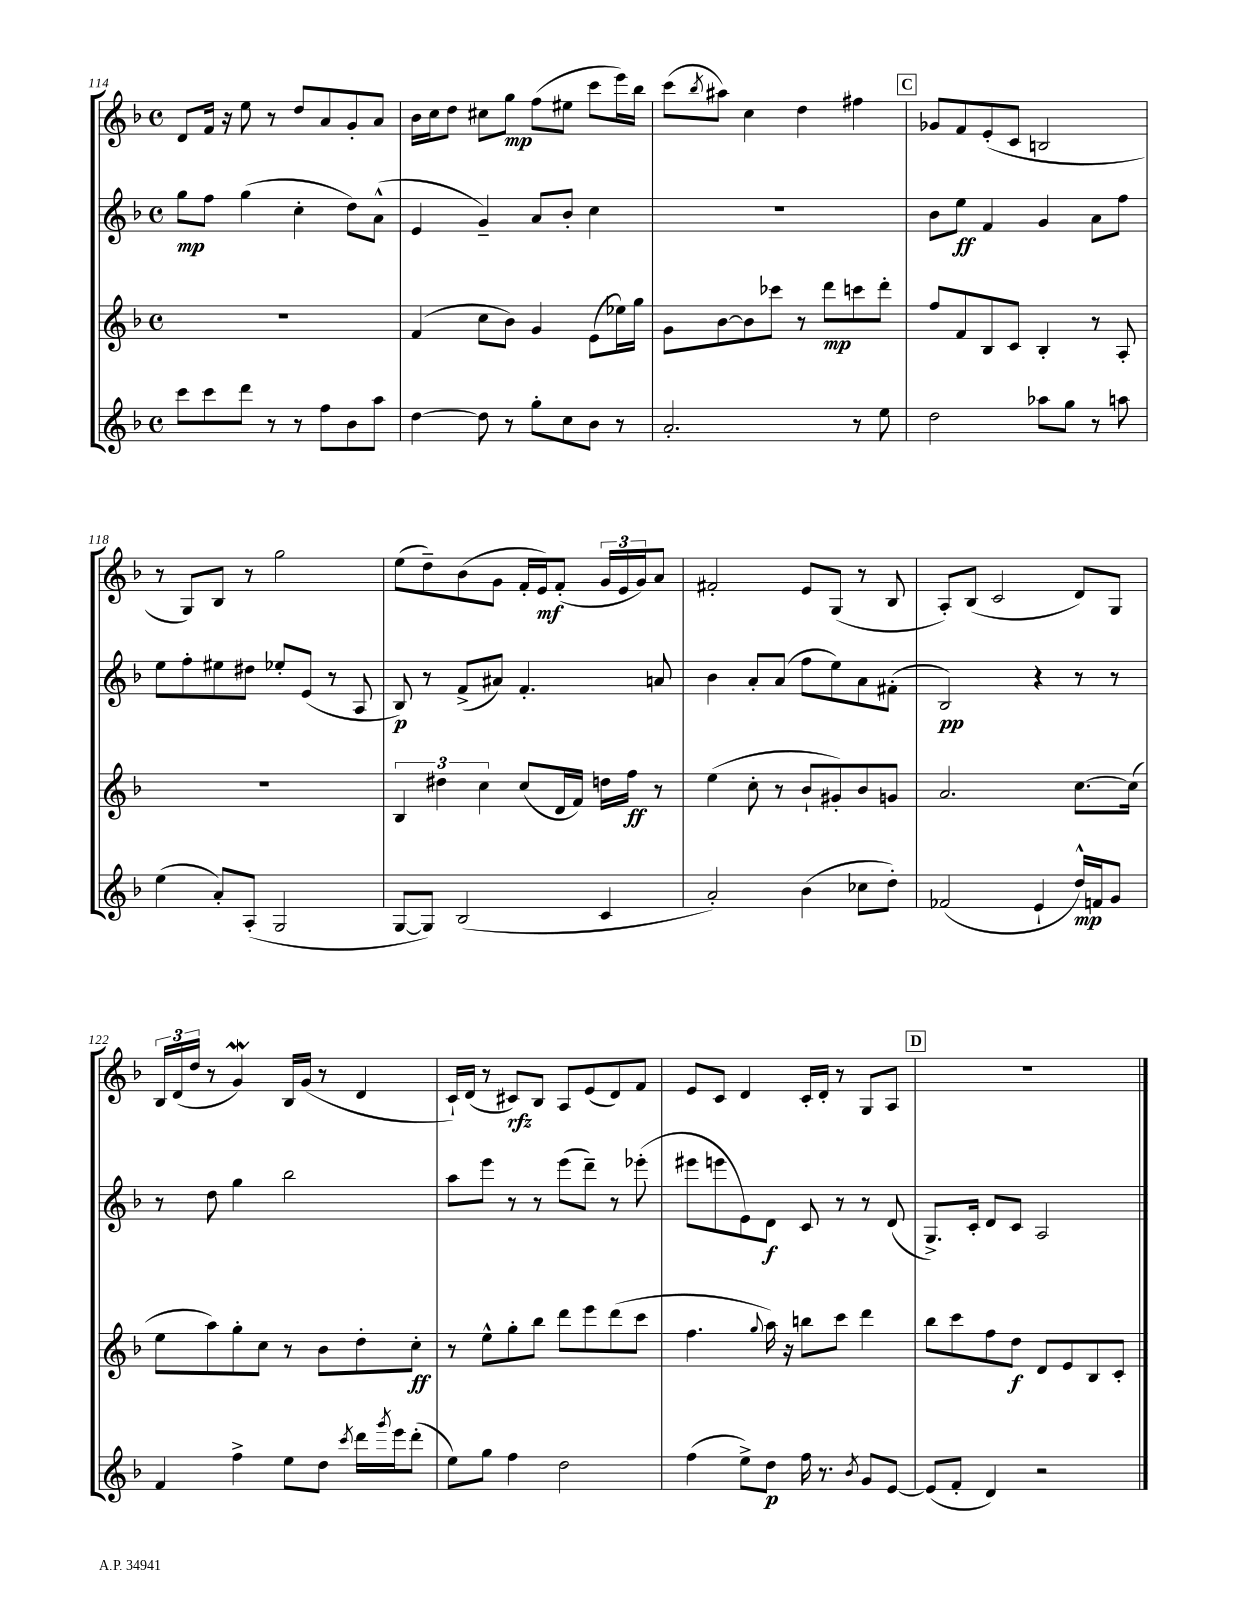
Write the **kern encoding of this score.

**kern	**dynam	**kern	**dynam	**kern	**dynam	**kern	**dynam
*part4	*part4	*part3	*part3	*part2	*part2	*part1	*part1
*staff4	*staff4	*staff3	*staff3	*staff2	*staff2	*staff1	*staff1
*clefG2	*	*clefG2	*	*clefG2	*	*clefG2	*
*k[b-]	*	*k[b-]	*	*k[b-]	*	*k[b-]	*
*M4/4	*	*M4/4	*	*M4/4	*	*M4/4	*
*met(c)	*	*met(c)	*	*met(c)	*	*met(c)	*
=114	=114	=114	=114	=114	=114	=114	=114
8ccc\L	.	1r	.	8gg\L	mp	8d/L	.
8ccc\	.	.	.	8ff\J	.	16f/Jk	.
.	.	.	.	.	.	16r	.
8ddd\J	.	.	.	(4gg\	.	8ee\	.
8r	.	.	.	.	.	8r	.
8r	.	.	.	4cc'\	.	8dd/L	.
8ff\L	.	.	.	.	.	8a/	.
8b-\	.	.	.	8dd\L)	.	8g'/	.
8aa\J	.	.	.	(8a^^\J	.	8a/J	.
=115	=115	=115	=115	=115	=115	=115	=115
[4dd\	.	(4f/	.	4e/	.	16b-\LL	.
.	.	.	.	.	.	16cc\J	.
.	.	.	.	.	.	8dd\J	.
8dd\]	.	8cc\L	.	4g~/)	.	8cc#X\L	.
8r	.	8b-\J)	.	.	.	8gg\J	mp
8gg'\L	.	4g/	.	8a/L	.	(8ff\L	.
8cc\	.	.	.	8b-'/J	.	8ee#X\J	.
8b-\J	.	(8e\L	.	4cc\	.	8ccc\L	.
8r	.	16ee-X\L)	.	.	.	16eee\L)	.
.	.	16gg\JJ	.	.	.	16bb-\JJ	.
=116	=116	=116	=116	=116	=116	=116	=116
2.a'/	.	8g\L	.	1r	.	(8ccc\L	.
.	.	.	.	.	.	8qbb-/	.
.	.	[8b-\	.	.	.	8aa#X\J)	.
.	.	8b-\]	.	.	.	4cc\	.
.	.	8ccc-X\J	.	.	.	.	.
.	.	8r	.	.	.	4dd\	.
.	.	8ddd\L	mp	.	.	.	.
8r	.	8cccn\	.	.	.	4ff#X\	.
8ee\	.	8ddd'\J	.	.	.	.	.
!!LO:REH:place=s1:t=C
=117	=117	=117	=117	=117	=117	=117	=117
2dd\	.	8ff/L	.	8b-\L	.	8g-X/L	.
.	.	8f/	.	8ee\J	ff	8f/	.
.	.	8B-/	.	4f/	.	(8e'/	.
.	.	8c/J	.	.	.	8c/J	.
8aa-X\L	.	4B-'/	.	4g/	.	2Bn/	.
8gg\J	.	.	.	.	.	.	.
8r	.	8r	.	8a\L	.	.	.
8aan\	.	8A'/	.	8ff\J	.	.	.
!!LO:LB:g=z
=118	=118	=118	=118	=118	=118	=118	=118
(4ee\	.	1r	.	8ee\L	.	8r	.
.	.	.	.	8ff'\	.	8G/L)	.
8a'/L)	.	.	.	8ee#X\	.	8B-/J	.
(8A'/J	.	.	.	8dd#X\J	.	8r	.
2G/	.	.	.	8ee-X'/L	.	2gg\	.
.	.	.	.	(8e/J	.	.	.
.	.	.	.	8r	.	.	.
.	.	.	.	8A/	.	.	.
=119	=119	=119	=119	=119	=119	=119	=119
[8G/L	.	6B-/	.	8B-/)	p	(8ee\L	.
8G/J])	.	.	.	8r	.	8dd~\)	.
.	.	6dd#X\	.	.	.	.	.
(2B-/	.	.	.	(8f^/L	.	(8b-\	.
.	.	6cc\	.	.	.	.	.
.	.	.	.	8a#X/J)	.	8g\J	.
.	.	(8cc/L	.	4.f'/	.	16f'/LL	.
.	.	.	.	.	.	16e/J)	mf
.	.	16d/L	.	.	.	(8f'/J	.
.	.	16f/JJ)	.	.	.	.	.
4c/	.	16ddn\LL	.	.	.	24g/LL	.
.	.	.	.	.	.	24e/	.
.	.	16ff\JJ	ff	.	.	.	.
.	.	.	.	.	.	24g/J)	.
.	.	8r	.	8an/	.	8a/J	.
=120	=120	=120	=120	=120	=120	=120	=120
2a'/)	.	(4ee\	.	4b-\	.	2f#X'/	.
.	.	8cc'\	.	8a'/L	.	.	.
.	.	8r	.	(8a/J	.	.	.
(4b-\	.	8b-`/L	.	8ff\L	.	8e/L	.
.	.	8g#X'/)	.	8ee\)	.	(8G/J	.
8cc-X\L	.	8b-/	.	8a\	.	8r	.
8dd'\J)	.	8gn/J	.	(8f#X'\J	.	8B-/	.
=121	=121	=121	=121	=121	=121	=121	=121
(2f-X/	.	2.a/	.	2B-/)	pp	8A'/L)	.
.	.	.	.	.	.	(8B-/J	.
.	.	.	.	.	.	2c/	.
4e`/	.	.	.	4r	.	.	.
16dd^^/LL)	mp	[8.cc\L	.	8r	.	8d/L)	.
16fn/J	.	.	.	.	.	.	.
8g/J	.	.	.	8r	.	8G/J	.
.	.	(16cc\Jk]	.	.	.	.	.
!!LO:LB:g=z
=122	=122	=122	=122	=122	=122	=122	=122
4f/	.	8ee\L	.	8r	.	24B-/LL	.
.	.	.	.	.	.	(24d/	.
.	.	.	.	.	.	24dd/JJ	.
.	.	8aa\)	.	8dd\	.	8r	.
4ff^\	.	8gg'\	.	4gg\	.	4gW/)	.
.	.	8cc\J	.	.	.	.	.
8ee\L	.	8r	.	2bb-\	.	16B-/LL	.
.	.	.	.	.	.	(16g/JJ	.
8dd\J	.	8b-\L	.	.	.	8r	.
8qccc/	.	.	.	.	.	.	.
16ddd\LL	.	8dd'\	.	.	.	4d/	.
8qggg/	.	.	.	.	.	.	.
16eee\J	.	.	.	.	.	.	.
(8ddd'\J	.	8cc'\J	ff	.	.	.	.
=123	=123	=123	=123	=123	=123	=123	=123
8ee\L)	.	8r	.	8aa\L	.	16c`/LL)	.
.	.	.	.	.	.	(16d/JJ	.
8gg\J	.	8ee^^\L	.	8eee\J	.	8r	.
4ff\	.	8gg'\	.	8r	.	8c#X/L)	rfz
.	.	8bb-\J	.	8r	.	8B-/J	.
2dd\	.	8ddd\L	.	(8eee\L	.	8A/L	.
.	.	8eee\	.	8ddd~\J)	.	(8e/	.
.	.	(8ddd\	.	8r	.	8d/)	.
.	.	8ccc\J	.	(8eee-X'\	.	8f/J	.
=124	=124	=124	=124	=124	=124	=124	=124
(4ff\	.	4.ff\	.	8eee#X\L	.	8e/L	.
.	.	.	.	8eeen\	.	8c/J	.
8ee^\L)	.	.	.	8e\)	.	4d/	.
.	.	8qqgg/	.	.	.	.	.
8dd\J	p	16aa\)	.	8d\J	f	.	.
.	.	16r	.	.	.	.	.
16ff\	.	8bbn\L	.	8c/	.	16c'/LL	.
8.r	.	.	.	.	.	16d'/JJ	.
.	.	8ccc\J	.	8r	.	8r	.
8qb-/	.	.	.	.	.	.	.
8g/L	.	4ddd\	.	8r	.	8G/L	.
[8e/J	.	.	.	(8d/	.	8A/J	.
!!LO:REH:place=s1:t=D
=125	=125	=125	=125	=125	=125	=125	=125
(8e/L]	.	8bb-\L	.	8.G^/L)	.	1r	.
8f'/J	.	8ccc\	.	.	.	.	.
.	.	.	.	16c'/Jk	.	.	.
4d/)	.	8ff\	.	8d/L	.	.	.
.	.	8dd\J	f	8c/J	.	.	.
2r	.	8d/L	.	2A/	.	.	.
.	.	8e/	.	.	.	.	.
.	.	8B-/	.	.	.	.	.
.	.	8c'/J	.	.	.	.	.
==	==	==	==	==	==	==	==
*-	*-	*-	*-	*-	*-	*-	*-
